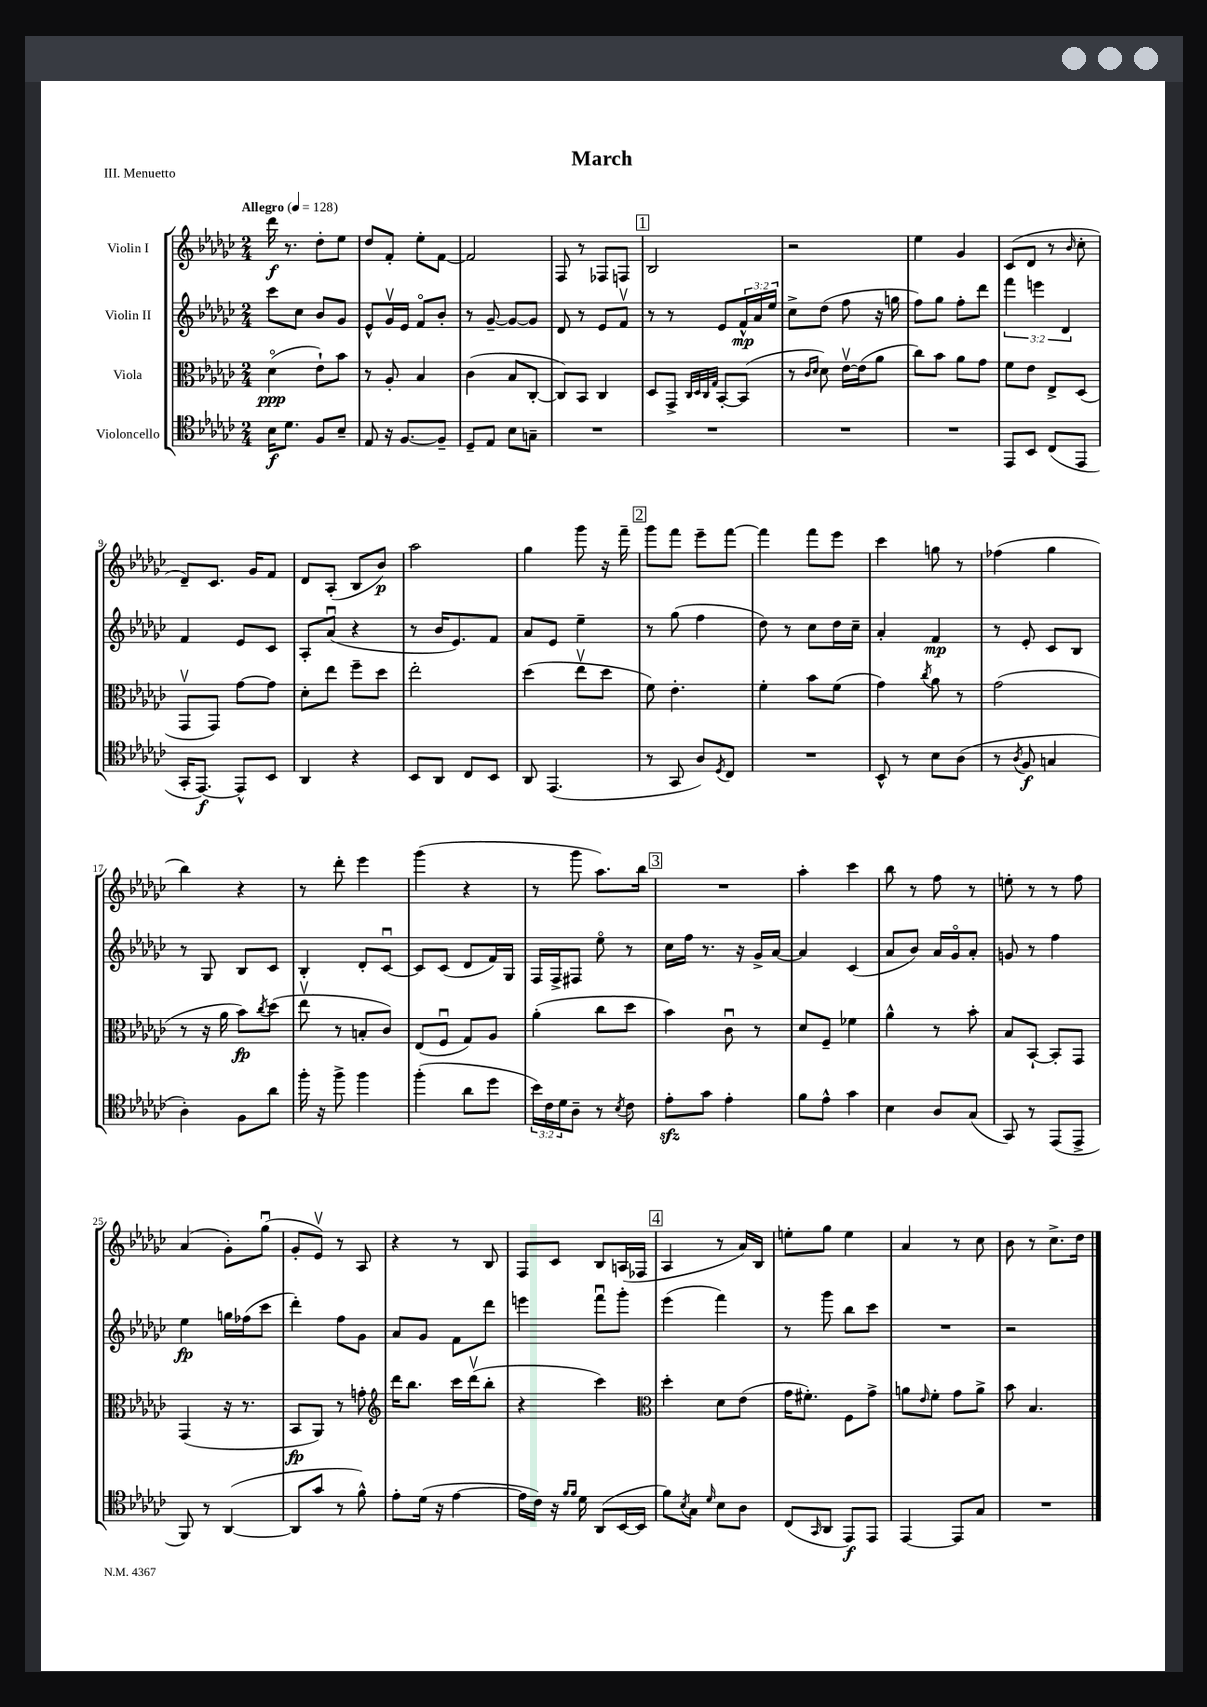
\header { title = "March" piece = "III. Menuetto" }
<<
\new StaffGroup <<
\new Staff = "s0" \with { instrumentName = "Violin I" } {
    \clef treble \key ges \major \numericTimeSignature \time 2/4 \tempo "Allegro" 4 = 128
    des'''16\f r8. des''8-. ees''8 |
    des''8 f'8-. ees''8-. f'8~ |
    f'2 |
    f8 r8 fes8 f8 |
    \mark \markup { \box "1" } bes2 |
    r2 |
    ees''4 ges'4 |
    ces'8( des'8 r8 \grace { bes'16 } ces''8-. |
    des'8--) ces'8. ges'16 f'8 |
    des'8 aes8-.( bes8 bes'8\p) |
    aes''2 |
    ges''4 ges'''8 r16 f'''16-- |
    \mark \markup { \box "2" } ges'''8 f'''8 ees'''8-- f'''8~ |
    f'''4 f'''8 ees'''8 |
    ces'''4 g''8 r8 |
    fes''4( ges''4 |
    bes''4) r4 |
    r8 des'''8-. ees'''4 |
    ges'''4( r4 |
    r8 ges'''8 aes''8.) bes''16 |
    \mark \markup { \box "3" } R2 |
    aes''4-. ces'''4 |
    bes''8 r8 f''8 r8 |
    e''8-. r8 r8 f''8 |
    aes'4( ges'8-.) ges''8\downbow( |
    ges'8-. ees'8\upbow) r8 aes8 |
    r4 r8 bes8 |
    f8 ces'8 bes8 a16( fes16 |
    \mark \markup { \box "4" } aes4 r8 aes'16) bes16 |
    e''8-. ges''8 e''4 |
    aes'4 r8 ces''8 |
    bes'8 r8 ces''8.-> des''16 \bar "|." |
}
\new Staff = "s1" \with { instrumentName = "Violin II" } {
    \clef treble \key ges \major \numericTimeSignature \time 2/4 \override Staff.TupletNumber.text = #tuplet-number::calc-fraction-text
    ces'''8 ces''8 bes'8 ges'8 |
    ees'8-^ ges'16\upbow ees'16 f'8\flageolet bes'8-. |
    r8 ges'8~-- ges'8~ ges'8 |
    des'8 r8 ees'8 f'8\upbow |
    \mark \markup { \box "1" } r8 r8 ees'8 \tuplet 3/2 { f'16-^\mp aes'16 ees''16 } |
    ces''8-> des''8( f''8 r16 g''16 |
    f''8) ges''8 f''8-. des'''8 |
    \tuplet 3/2 { f'''4 e'''4 des'4 } |
    f'4 ees'8 ces'8 |
    aes8-. aes'8\downbow( r4 |
    r8 bes'16 ees'8.) f'8 |
    aes'8 ees'8 ees''4-- |
    \mark \markup { \box "2" } r8 ges''8( f''4 |
    des''8) r8 ces''8 des''16 ces''16-- |
    aes'4-. f'4\mp |
    r8 ees'8-. ces'8 bes8 |
    r8 ges8 bes8 ces'8 |
    bes4-. des'8-. ces'8~\downbow |
    ces'8 ces'8( des'8 f'16) ges16 |
    f16 f16-> fis8 ees''8\flageolet r8 |
    \mark \markup { \box "3" } ces''16 f''16 r8. r16 ges'16-> aes'16~ |
    aes'4 ces'4( |
    aes'8 bes'8) aes'16 ges'16\flageolet aes'8-. |
    g'8 r8 f''4 |
    ees''4\fp g''16 fes''16( ces'''8 |
    des'''4-.) f''8 ges'8 |
    aes'8 ges'8 f'8 des'''8 |
    e'''4 f'''8\downbow ges'''8-. |
    \mark \markup { \box "4" } ees'''4( f'''4) |
    r8 ges'''8 bes''8 ces'''8 |
    R2 |
    r2 \bar "|." |
}
\new Staff = "s2" \with { instrumentName = "Viola" } {
    \clef alto \key ges \major \numericTimeSignature \time 2/4
    des'4\flageolet\ppp( ees'8-!) bes'8 |
    r8 aes8-. bes4 |
    ces'4( bes8 ces8~-. |
    ces8) bes,8 ces4 |
    \mark \markup { \box "1" } des8 ges,8-> \grace { ces32 des32 ces32 ges32 } bes,8~-. bes,8( |
    r8 \grace { ces'16 des'16 } des'8) ees'16~\upbow ees'16( aes'8 |
    ces''8) bes'8 aes'8 ges'8 |
    f'8 ees'8 ees8-> des8( |
    ges,8\upbow ges,8) ges'8~ ges'8 |
    des'8-. ees''8 f''8-- des''8 |
    ees''2-. |
    des''4( ees''8\upbow des''8 |
    \mark \markup { \box "2" } f'8) ees'4.-. |
    f'4-. bes'8 f'8( |
    ges'4) \acciaccatura { ces''8 } aes'8 r8 |
    ges'2( |
    r8 r16 aes'16 bes'8\fp) \acciaccatura { ces''8 } des''8( |
    ees''8\upbow r8 b8-. ces'8) |
    ees8( f8\downbow ges8) aes8 |
    aes'4-.( ces''8 des''8 |
    \mark \markup { \box "3" } bes'4) ces'8\downbow r8 |
    des'8 f8-- fes'4 |
    aes'4-^ r8 bes'8-. |
    bes8 bes,8~-! bes,8-. ges,8 |
    ges,4( r16 r8. |
    bes,8\fp aes,8) r8 g'8-. |
    \clef treble des'''16 bes''8. ces'''16 des'''16\upbow( bes''8-. |
    r4 ces'''4) |
    \mark \markup { \box "4" } \clef alto des''4-. des'8 ees'8( |
    ges'16 fis'8.-.) f8 ges'8-> |
    a'8 \grace { ees'16 } f'8-. ges'8 a'8-> |
    bes'8 bes4. \bar "|." |
}
\new Staff = "s3" \with { instrumentName = "Violoncello" } {
    \clef tenor \key ges \major \numericTimeSignature \time 2/4 \override Staff.TupletNumber.text = #tuplet-number::calc-fraction-text
    bes16\f des'8. f8 bes8-- |
    ees8 r16 f8.~ f8-- |
    des8-- ees8 bes8 g8-- |
    R2 |
    \mark \markup { \box "1" } R2 |
    R2 |
    R2 |
    ees,8 bes,8 ces8( ees,8 |
    ges,16-. ees,8.~\f) ees,8-^ bes,8 |
    aes,4 r4 |
    bes,8 aes,8 ces8 bes,8 |
    aes,8 ees,4.( |
    \mark \markup { \box "2" } r8 ges,8 aes8) \acciaccatura { des8 } ces8 |
    R2 |
    bes,8-^ r8 bes8 aes8( |
    r8 \acciaccatura { aes8 } f8\f g4 |
    aes4-.) f8 aes'8 |
    f''16-. r16 f''8-> f''4 |
    f''4-.( aes'8 des''8 |
    \tuplet 3/2 { bes'16) ces'16 des'16 } aes8-- r8 \acciaccatura { bes8 } ces'8 |
    \mark \markup { \box "3" } ees'8-.\sfz ges'8 ees'4-. |
    f'8 ees'8-^ ges'4 |
    bes4 aes8 ges8( |
    ges,8) r8 ees,8( ees,8-> |
    f,8) r8 aes,4~( |
    aes,8 ges'8 r8 f'8-^) |
    ees'8-. des'16( r16 ees'4~ |
    ees'16 ces'16) r16 \grace { f'16 f'16 } des'16 aes,8( bes,16~ bes,16 |
    \mark \markup { \box "4" } f'8) \acciaccatura { bes8 } ges8 \grace { des'16 } bes8 aes8 |
    ces8( \grace { ges,16 } aes,8 ees,8\f) ees,8 |
    ees,4~ ees,8 ges8 |
    R2 \bar "|." |
}
>>
>>
